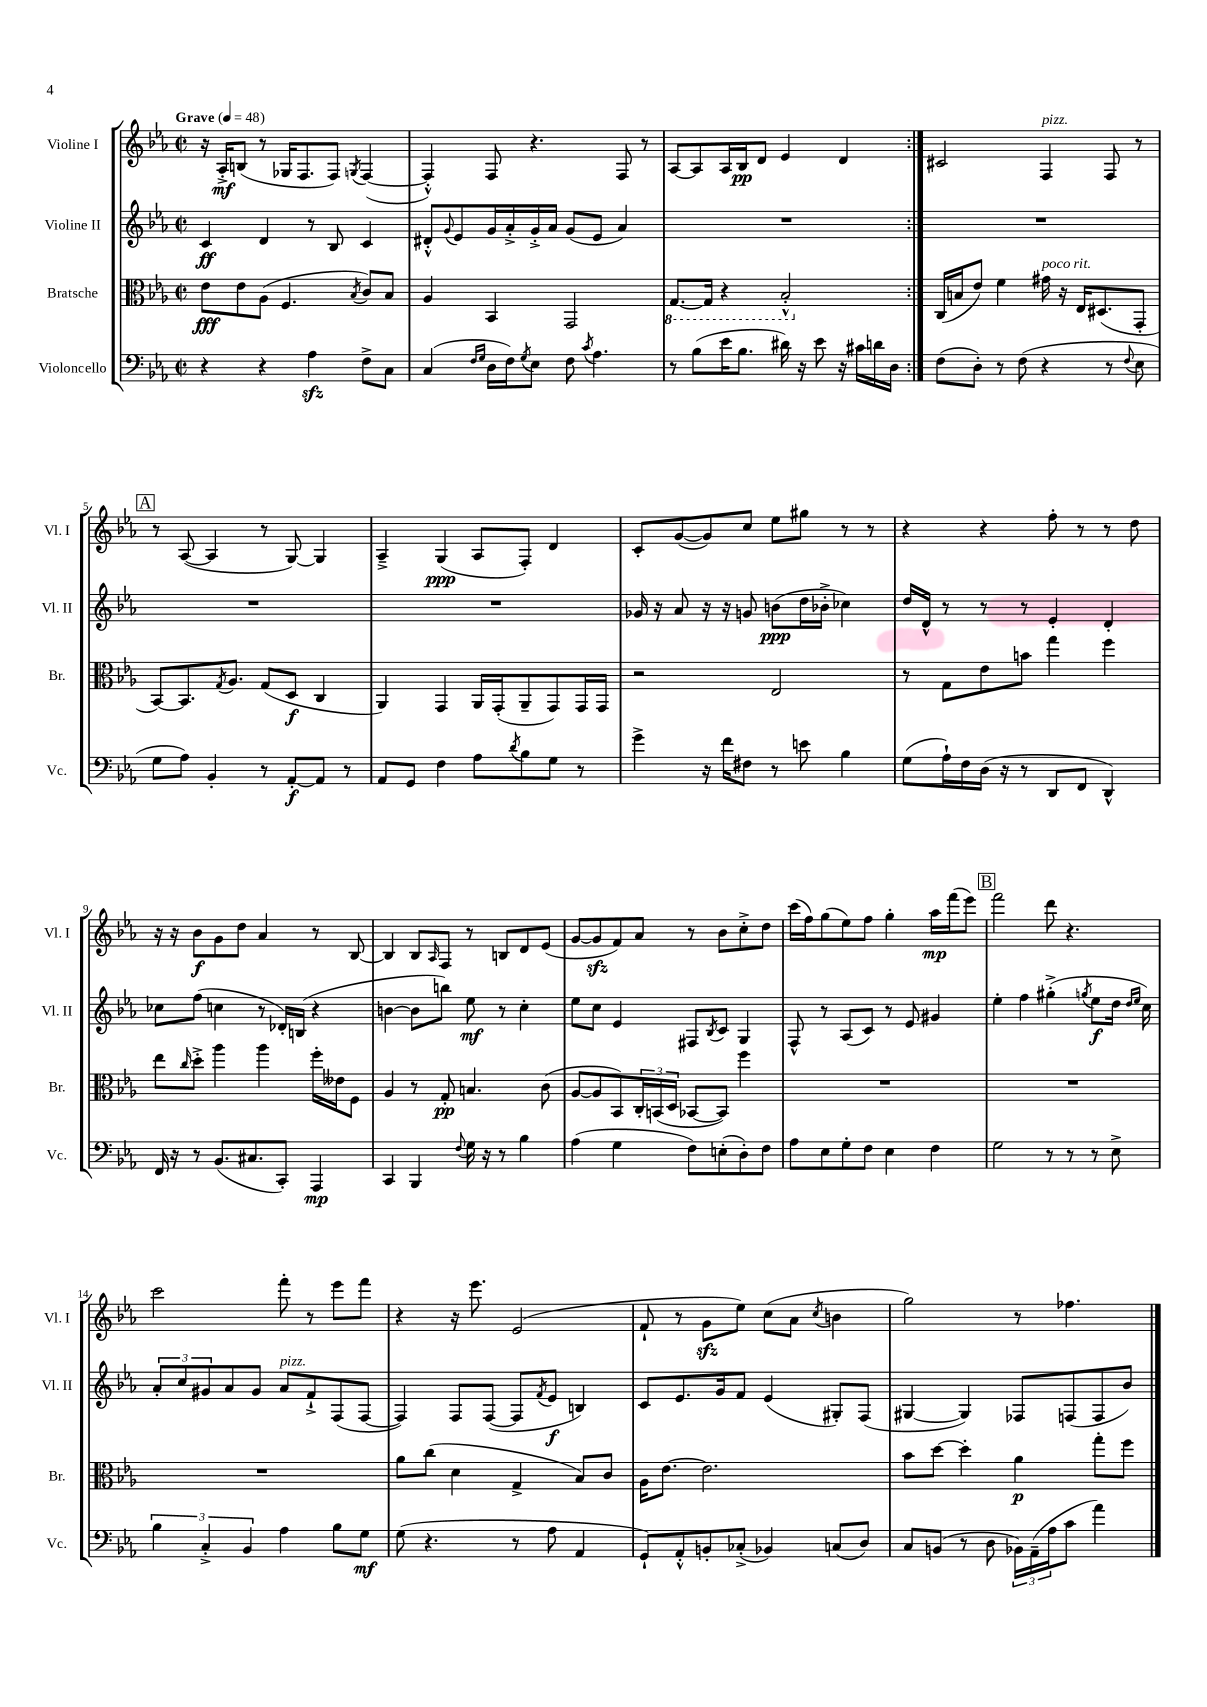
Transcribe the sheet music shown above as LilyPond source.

<<
\new StaffGroup <<
\new Staff = "s0" \with { instrumentName = "Violine I" shortInstrumentName = "Vl. I" } {
    \clef treble \key ees \major \defaultTimeSignature \time 2/2 \tempo "Grave" 4 = 48
    \repeat volta 2 { r16 aes16-.->\mf b8( r8 ges16 f8. f8) \acciaccatura { g8 } f4~( |
    f4-.-^) f8 r4. f8 r8 |
    aes8~ aes8 aes16 bes16\pp d'8 ees'4 d'4 | }
    cis'2 f4^\markup { \italic "pizz." } f8 r8 |
    \mark \markup { \box "A" } r8 aes8~( aes4 r8 g8~) g4 |
    aes4---> g4\ppp( aes8 f8-.) d'4 |
    c'8-. g'8~( g'8) c''8 ees''8 gis''8 r8 r8 |
    r4 r4 f''8-. r8 r8 d''8 |
    r16 r16 bes'8\f g'8 d''8 aes'4 r8 bes8~ |
    bes4 bes8 \grace { aes16 } f8 r8 b8 d'8 ees'8( |
    g'8~ g'8\sfz f'8) aes'8 r8 bes'8 c''8-.-> d''8 |
    c'''16( f''16) g''8( ees''8) f''8 g''4-. aes''16\mp f'''16( ees'''8) |
    \mark \markup { \box "B" } f'''2 d'''8 r4. |
    c'''2 f'''8-. r8 ees'''8 f'''8 |
    r4 r16 ees'''8. ees'2( |
    f'8-! r8 g'8\sfz ees''8) c''8( aes'8 \acciaccatura { c''8 } b'4 |
    g''2) r8 fes''4. \bar "|." |
}
\new Staff = "s1" \with { instrumentName = "Violine II" shortInstrumentName = "Vl. II" } {
    \clef treble \key ees \major \defaultTimeSignature \time 2/2
    \repeat volta 2 { c'4\ff d'4 r8 bes8 c'4 |
    dis'8-.-^ \appoggiatura { g'8 } ees'8 g'16 aes'16-.-> g'16-.-> aes'16 g'8( ees'8 aes'4) |
    R1 | }
    R1 |
    \mark \markup { \box "A" } R1 |
    R1 |
    ges'16 r16 aes'8 r16 r16 g'8 b'8\ppp( d''16 bes'16-.-> ces''4) |
    d''16 d'16-^ r8 r8 r8 ees'4-. d'4-. |
    ces''8 f''8( c''4 r8 des'16-.) b16( r4 |
    b'4~ b'8 b''8) ees''8\mf r8 c''4-. |
    ees''8 c''8 ees'4 fis8 \acciaccatura { bes8 } c'8 g4 |
    f8-^ r8 aes8( c'8) r8 ees'8 gis'4 |
    \mark \markup { \box "B" } ees''4-. f''4 gis''4-.->( \acciaccatura { g''8 } ees''8\f d''16 \grace { d''16 ees''16 } c''16) |
    \tuplet 3/2 { aes'8-. c''8 gis'8 } aes'8 gis'8 aes'8^\markup { \italic "pizz." } f'8-!-> f8( f8~ |
    f4) f8 f8~( f8 \acciaccatura { f'8 } ees'8\f b4) |
    c'8 ees'8. g'16 f'8 ees'4( gis8-.) f8( |
    gis4~ gis4) fes8 f8( f8 bes'8) \bar "|." |
}
\new Staff = "s2" \with { instrumentName = "Bratsche" shortInstrumentName = "Br." } {
    \clef alto \key ees \major \defaultTimeSignature \time 2/2
    \repeat volta 2 { ees'8\fff ees'8 aes8( f4. \acciaccatura { bes8 } c'8) bes8 |
    aes4 bes,4 g,2 |
    \ottava #-1 g,8.~ g,16 r4 bes,2-.-^ \ottava #0 | }
    c16( b16 ees'8) f'4 gis'16^\markup { \italic "poco rit." } r16 ees16 dis8.( g,8-. |
    \mark \markup { \box "A" } bes,8~) bes,8. \acciaccatura { g8 } aes8. g8( d8\f c4 |
    aes,4) g,4 aes,16 g,16-.( aes,8-- g,8) g,16 g,16 |
    r2 ees2 |
    r8 g8 ees'8 b'8 g''4 f''4 |
    ees''8 \grace { c''16 } d''8-.-> aes''4 aes''4 f''16-. eeses'16 f8 |
    aes4 r8 g8-.\pp b4. c'8( |
    aes8~ aes8 bes,8) \tuplet 3/2 { c16-. b,16( d16 } bes,8~ bes,8) f''4 |
    R1 |
    \mark \markup { \box "B" } R1 |
    R1 |
    aes'8 c''8( d'4 g4-> bes8) c'8 |
    aes16 ees'8.~ ees'2. |
    bes'8 d''8~ d''4-. aes'4\p g''8-. f''8 \bar "|." |
}
\new Staff = "s3" \with { instrumentName = "Violoncello" shortInstrumentName = "Vc." } {
    \clef bass \key ees \major \defaultTimeSignature \time 2/2
    \repeat volta 2 { r4 r4 aes4\sfz f8-> c8 |
    c4( \grace { f16 g16 } d16 f16) \acciaccatura { g8 } ees8 f8 \acciaccatura { c'8 } aes4. |
    r8 bes8( ees'16 bes8. dis'16) r16 ees'8 r16 cis'16 d'16 d16 | }
    f8( d8-.) r8 f8( r4 r8 \appoggiatura { f8 } ees8 |
    \mark \markup { \box "A" } g8 aes8) bes,4-. r8 aes,8~-.\f aes,8 r8 |
    aes,8 g,8 f4 aes8 \acciaccatura { d'8 } bes8 g8 r8 |
    g'4-> r16 f'16 fis8 r8 e'8 bes4 |
    g8( aes16-!) f16 d16( r16 r8 d,8 f,8 d,4-^) |
    f,16 r16 r8 bes,8.( cis8. c,8-.) aes,,4\mp |
    c,4 bes,,4 \appoggiatura { f8 } g16 r16 r8 bes4 |
    aes4( g4 f8) e8-.( d8-.) f8 |
    aes8 ees8 g8-. f8 ees4 f4 |
    \mark \markup { \box "B" } g2 r8 r8 r8 ees8-> |
    \tuplet 3/2 { bes4 c4-.-> bes,4 } aes4 bes8 g8\mf |
    g8( r4. r8 aes8 aes,4 |
    g,8-!) aes,8-.-^ b,8-. ces8-.->( bes,4) c8( d8) |
    c8 b,8( r8 d8 \tuplet 3/2 { bes,16) aes,16--( aes16 } c'8 aes'4) \bar "|." |
}
>>
>>
